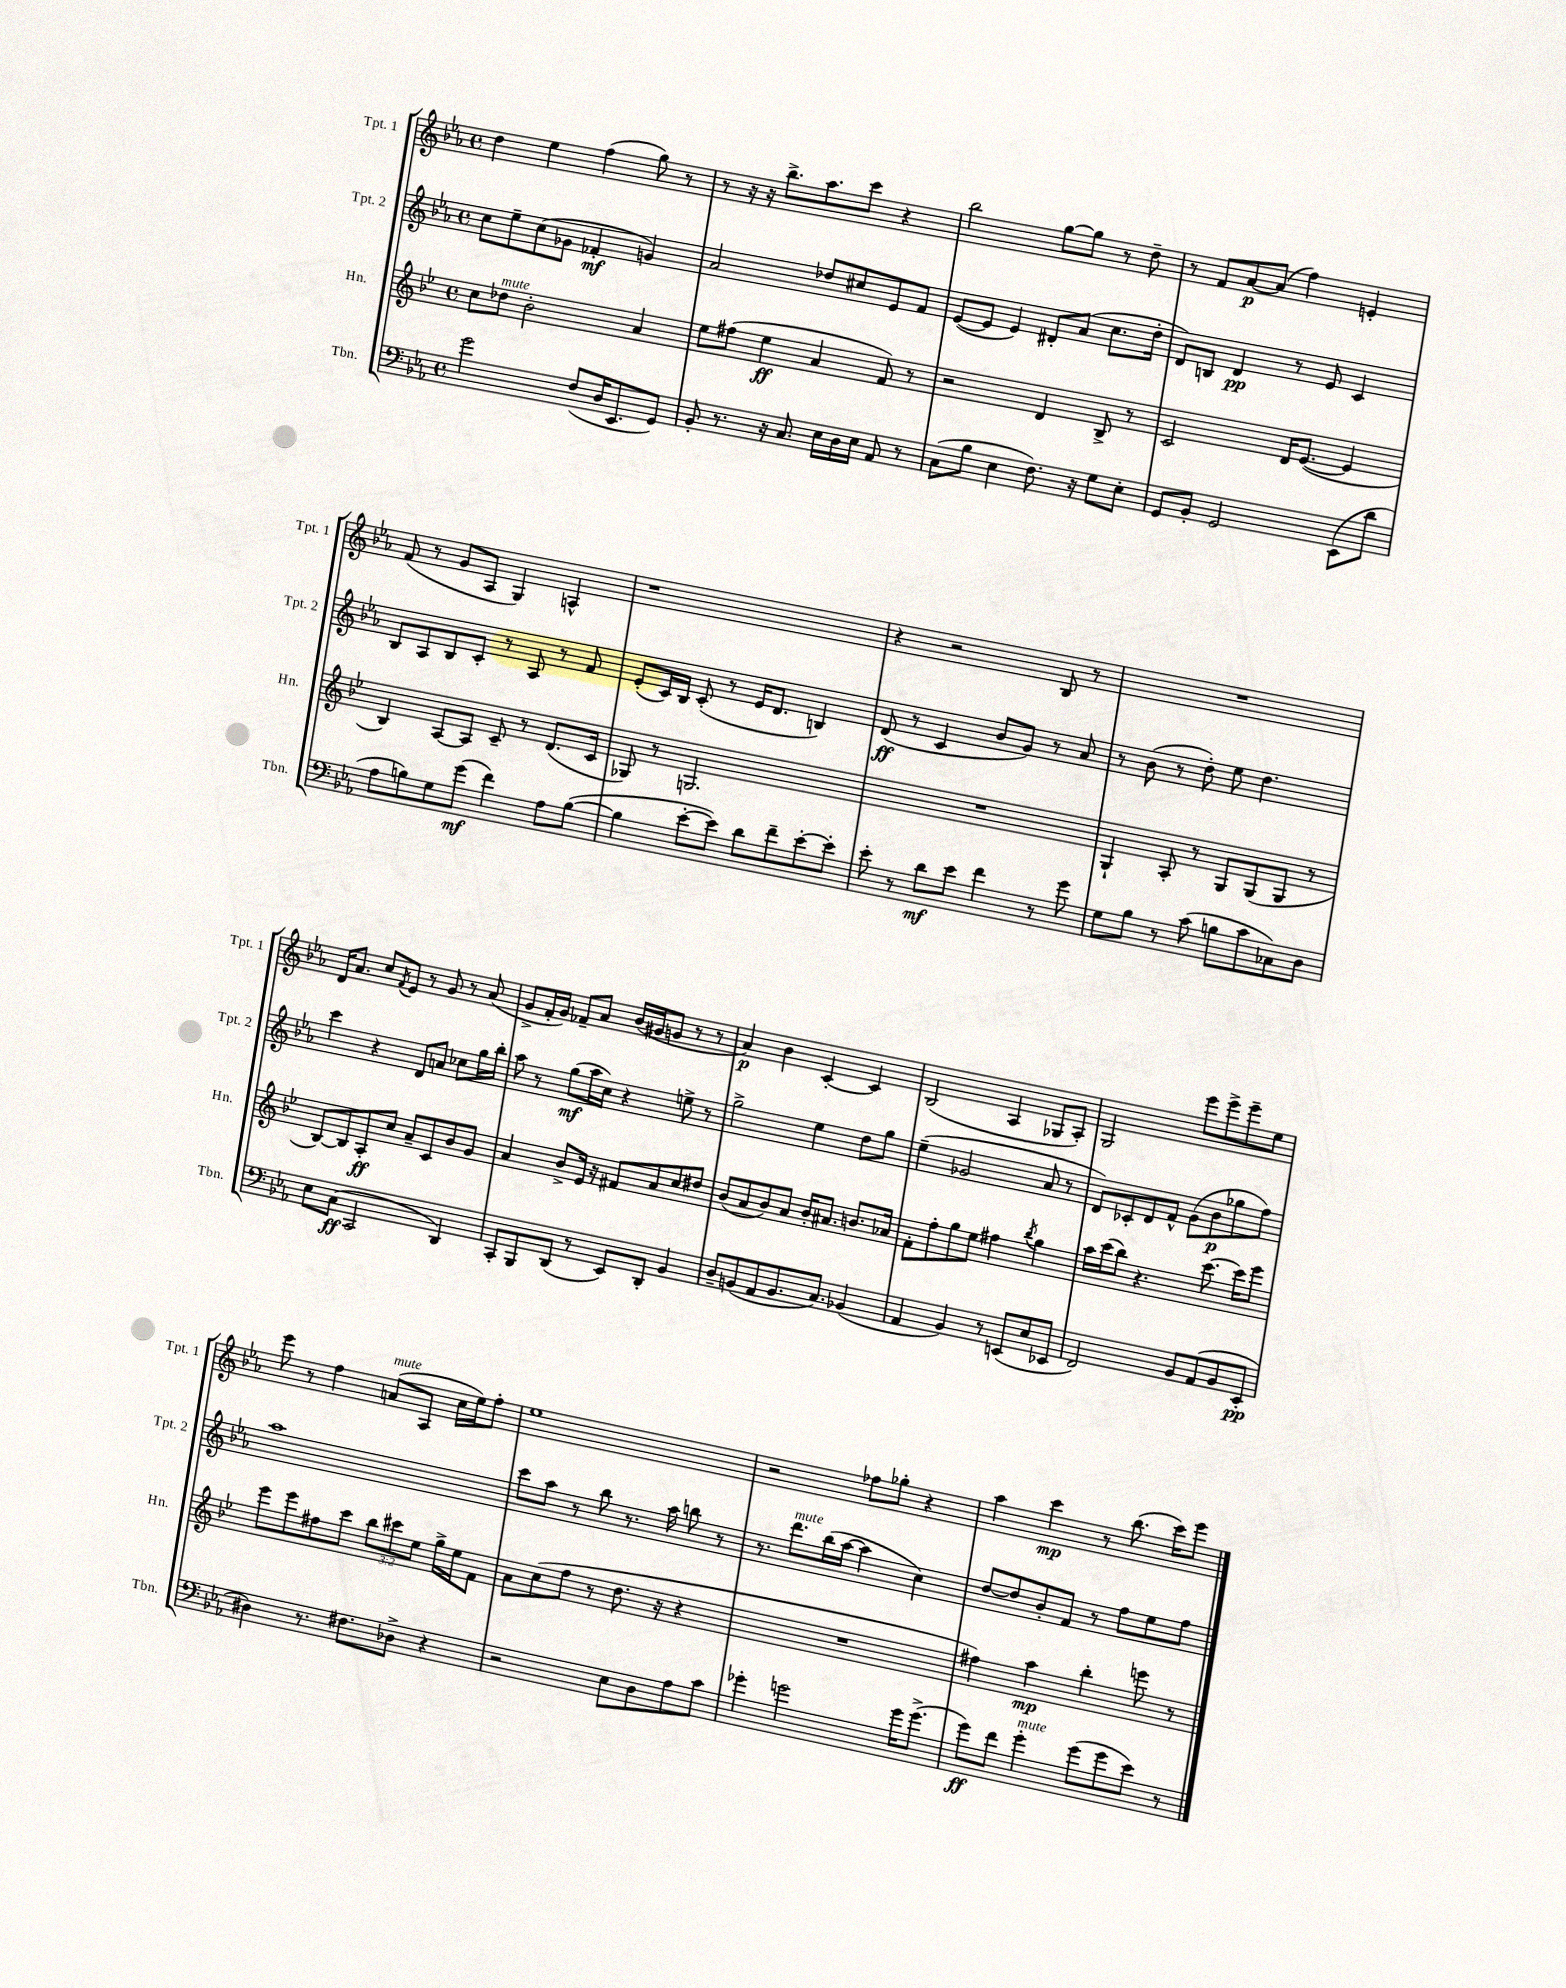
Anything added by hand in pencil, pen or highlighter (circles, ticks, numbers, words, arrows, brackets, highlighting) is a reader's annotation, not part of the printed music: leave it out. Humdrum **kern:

**kern	**kern	**kern	**kern
*staff4	*staff3	*staff2	*staff1
*clefF4	*clefG2	*clefG2	*clefG2
*k[b-e-a-]	*k[b-e-]	*k[b-e-a-]	*k[b-e-a-]
*M4/4	*M4/4	*M4/4	*M4/4
*met(c)	*met(c)	*met(c)	*met(c)
2g	8cc	8cc	4dd
.	8dd-	8ee-~	.
.	2b-'	(8cc	4ee-
.	.	8g-	.
(8F	.	4f-'	(4ff
16D	.	.	.
8.EE-	.	.	.
.	4a	4g)	8gg)
8GG)	.	.	8r
=	=	=	=
8BB-'	8ee-	2a-	8r
8.r	(8ff#	.	16r
.	.	.	16r
.	4ee-	.	8.bb-^
16r	.	.	.
8.C	.	.	.
.	.	.	8.aa-
.	4a	8dd-	.
16E-	.	.	.
16D	.	8cc#	8ccc
16E-	.	.	.
8AA-	8f)	8e-	4r
8r	8r	8f	.
=	=	=	=
(8C	2r	([8e-	2bb-
8B-	.	8e-]	.
4E-	.	4e-)	.
8.F)	4d	8d#'	[8gg
.	.	(8a-	8gg]
16r	.	.	.
8G	8B-^	8.cc	8r
8E-'	8r	.	8dd~
.	.	16dd'	.
=	=	=	=
8GG	2c	8d)	8r
8BB-'	.	8B	8f
2GG	.	4d	[8a-
.	.	.	(8a-]
.	16d	8r	4ff)
.	([8.e-	.	.
.	.	8e-	.
(8EE-	4e-]	4c	4e'
8d	.	.	.
=	=	=	=
8A-	4B-)	8B-	(8f
8B)	.	8A-	8r
8G	[8A	8B-	8g
(8g	8A]	8c'	8A-
4f)	8c~	8r	4G)
.	8r	8A-	.
8A-	(8.d	8r	4A^^
([8B	.	8f	.
.	16c	.	.
=	=	=	=
4B]	8G-)	(8e-'	1r
.	8r	16c)	.
.	.	16B-	.
[8e-'	2.G	(8c'	.
8e-])	.	8r	.
8d	.	16e-	.
.	.	8.d	.
8f~	.	.	.
[8e-'	.	4B)	.
8e-']	.	.	.
=	=	=	=
8e-'	1r	(8d	4r
8r	.	8r	.
8d	.	4c	2r
8e-	.	.	.
4f	.	8b-	.
.	.	8g)	.
8r	.	8r	8B-
8g	.	8a-	8r
=	=	=	=
8G	4G`	8r	1r
8B-	.	(8b-	.
8r	8A'	8r	.
(8c	8r	8dd')	.
8B	8G	8ee-	.
8c	(8G	4.dd	.
8C-)	8G	.	.
8D	8r	.	.
=	=	=	=
8E-	[8B-)	4ccc	16d
.	.	.	8.a-
(8C	8B-]	.	.
2CC	8A'	4r	8cc
.	.	.	8qf
.	8cc	.	8e-
.	8a~	8d	8r
.	8c	8a	8g
4DD)	8b-	8cc-	8r
.	8g	16gg	(8a-
.	.	16bb-'	.
=	=	=	=
8CC'	4a	8aa-	8g^
8BBB-	.	8r	16f'
.	.	.	16g)
(8DD	8b-^	(8gg	8f-~
8r	16e-	16aa-	8a-
.	16r	16cc)	.
8EE-)	8f#	4r	(16b-
.	.	.	16g#
8DD'	8a	.	8g
4BB-	8cc	8ee^	8r
.	8dd#	8r	8r
=	=	=	=
8D~	(8b-	2gg^	4a-)
(8BB	8a	.	.
8AA-	8b-)	.	4b-
8.BB	8a	.	.
.	16b-'	4ee-	[4c'
8.C)	8.a#	.	.
(4BB-	8.b	8dd	4c]
.	.	8gg	.
.	16a-	.	.
=	=	=	=
4AA-	8f'	(4ee-~	(2B-
.	8ff'	.	.
4BB-)	8gg	2g-	.
.	8ee-	.	.
8r	4ff#	.	4A-
(8EE	.	.	.
.	8qbb-	.	.
8E-	4gg	8a-	8G-
8EE-	.	8r	8A-')
=	=	=	=
2FF)	16aa	8d)	2G
.	(16ccc	.	.
.	8bb-)	8c-'	.
.	4.r	8d	.
.	.	8f^^	.
8BB-	.	(8g	8eee-
(8AA-	[8.ccc	8b-	8eee-^
8BB-	.	8gg-	8eee-~
.	16ccc]	.	.
8EE-'	8eee-	8ff)	8ee-
=	=	=	=
4D#)	8eee-	1aa-	8eee-
.	8eee-	.	8r
8.r	8ff#	.	4ff
.	8ccc	.	.
8.F#	.	.	.
.	12bb-	.	(8a
.	12ccc#	.	.
8D-^	.	.	8A-
.	12ee-	.	.
4r	16gg^	.	16cc
.	16ee-	.	16ee-)
.	8f	.	8ff'
=	=	=	=
2r	8a	8ccc	1ee-
.	(8cc	8aa-	.
.	8ff	8r	.
.	8r	8bb-	.
8E-	8.dd	8.r	.
8D	.	.	.
.	16r	16aa-	.
8A-	4r	8bb	.
8c	.	8r	.
=	=	=	=
4g-'	1r	8.r	2r
.	.	8.ddd	.
2g	.	.	.
.	.	(16bb-	.
.	.	[16aa-	.
.	.	4aa-]	8ff-
.	.	.	8gg-'
16g	.	4cc)	4r
(8.g^	.	.	.
=	=	=	=
8g)	4ff#)	[8dd	4aa-
8f	.	8dd]	.
4g'	4aa	8b-'	4ccc
.	.	8f	.
(8g	4bb-'	8r	8r
8g	.	8ff	(8.bb-
8e-)	8eee	8ee-	.
.	.	.	16ccc)
8r	8r	8ff	8eee-
==	==	==	==
*-	*-	*-	*-
